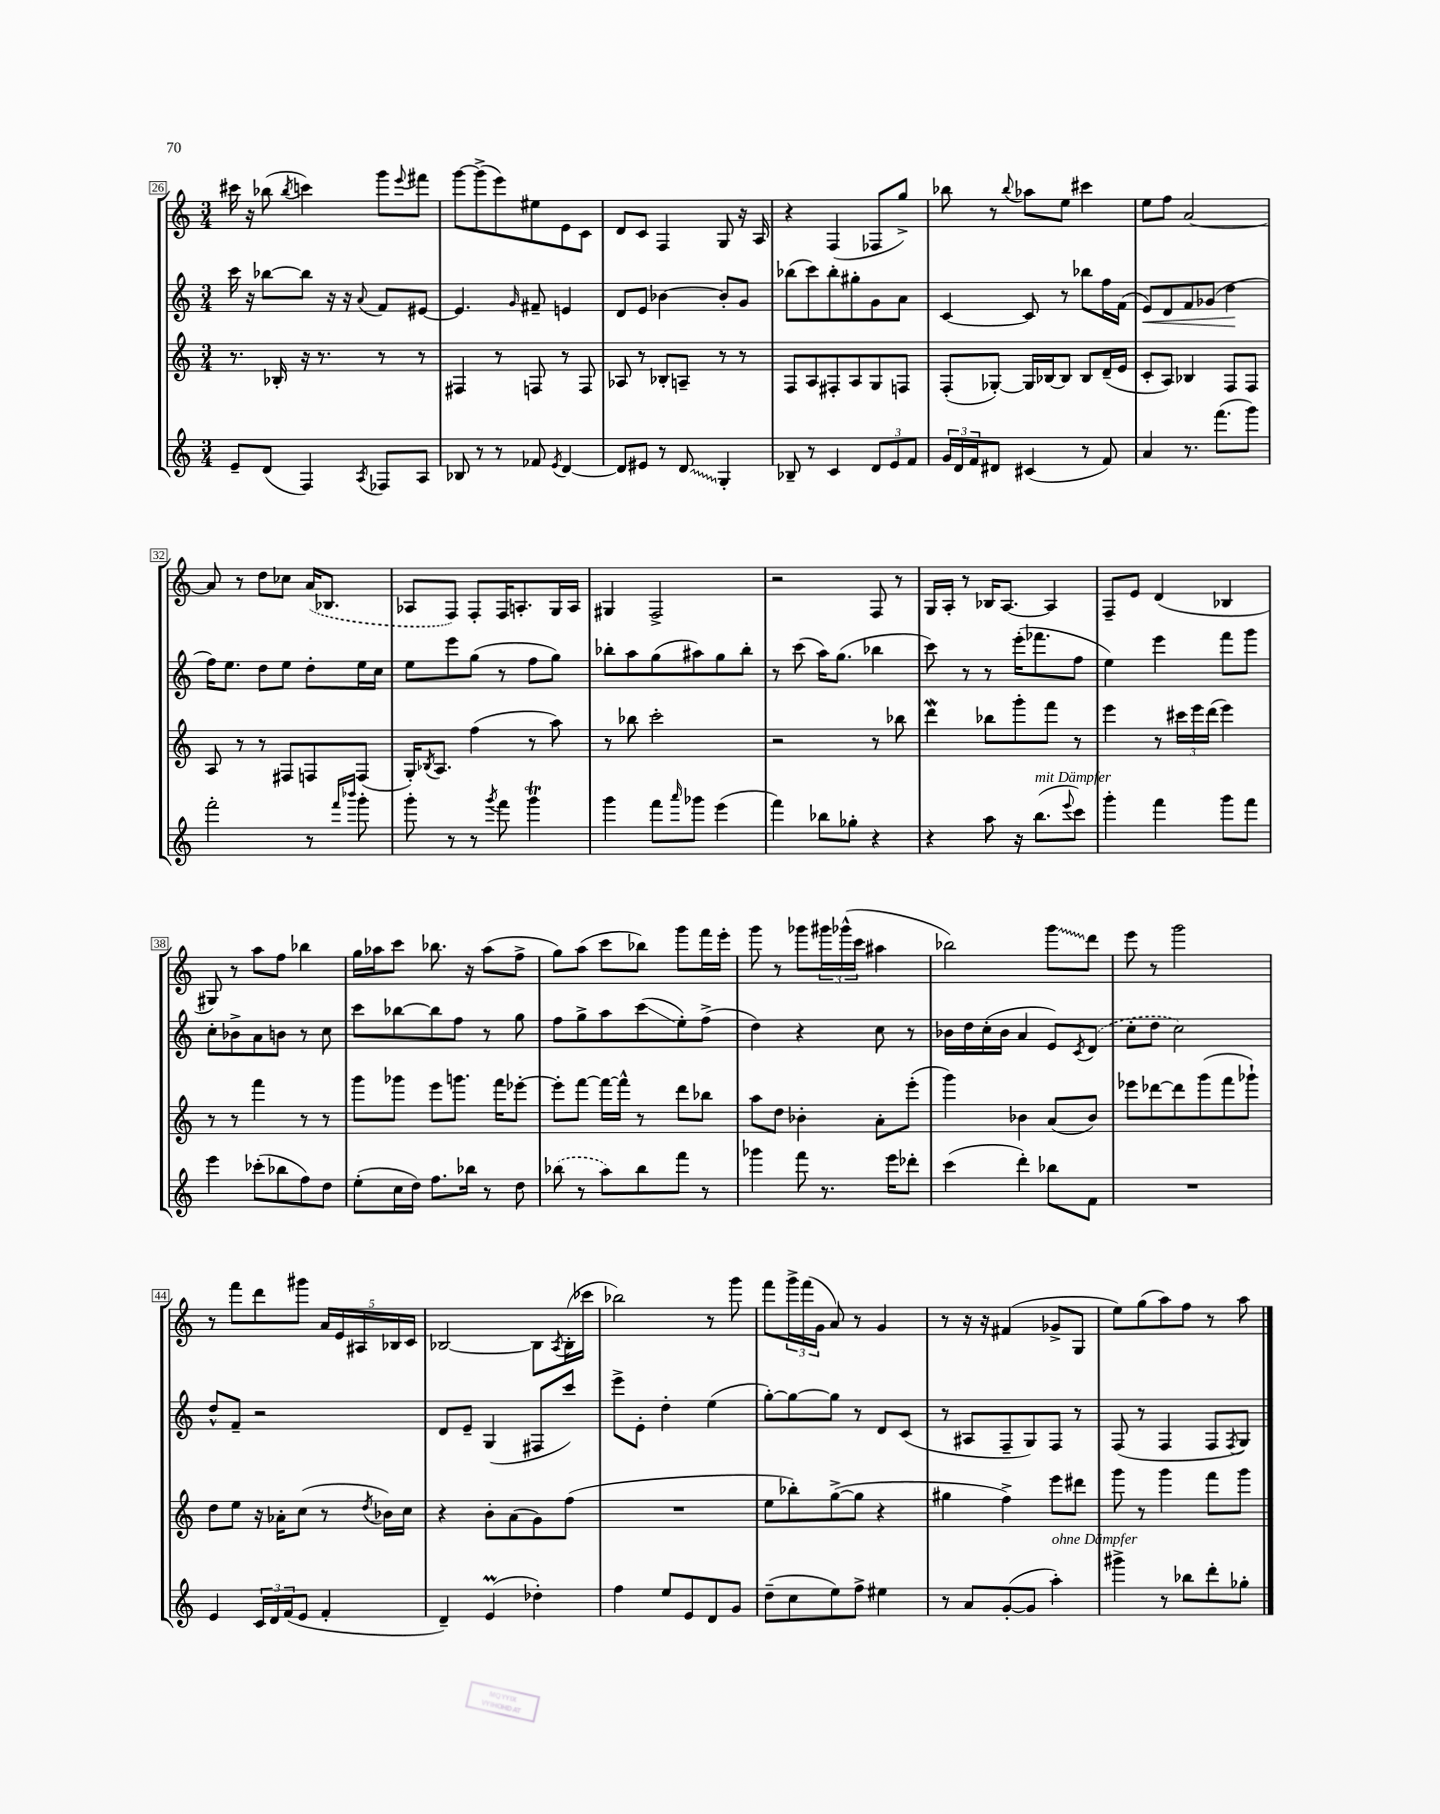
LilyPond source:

<<
\new StaffGroup <<
\new Staff = "s0" {
    \clef treble \key c \major \numericTimeSignature \time 3/4
    cis'''16 r16 bes''8( \acciaccatura { bes''8 } c'''4) g'''8 \appoggiatura { e'''8 } fis'''8 |
    g'''8~ g'''8->( e'''8) eis''8 e'8 c'8 |
    d'8 c'8 f4 g8 r16 a16 |
    r4 f4( fes8 g''8->) |
    bes''8 r8 \appoggiatura { bes''8 } aes''8 e''8 cis'''4 |
    e''8 f''8 a'2~ |
    a'8 r8 d''8 ces''8 \once \slurDashed a'16( bes8. |
    aes8 f8) f8-. f16 a8.-. g16 a16 |
    gis4 f2-> |
    r2 f8 r8 |
    g16 a16-. r8 bes16 a8.~ a4 |
    f8-- e'8 d'4( bes4 |
    gis8) r8 a''8 f''8 bes''4 |
    g''16 aes''16 c'''8 bes''8. r16 aes''8( f''8-> |
    g''8) a''8( c'''8 bes''8) g'''8 f'''16 e'''16-. |
    g'''8 r8 ges'''8 \tuplet 3/2 { gis'''16 ges'''16-^( c'''16 } ais''4 |
    bes''2) \once \override Glissando.style = #'zigzag g'''8\glissando d'''8 |
    e'''8 r8 g'''2 |
    r8 f'''8 d'''8 gis'''8 \tuplet 5/4 { a'16 e'16 ais16 bes16 c'16 } |
    bes2~ bes8 \acciaccatura { a8 } bes16-.( ces'''16 |
    bes''2) r8 g'''8 |
    f'''8 \tuplet 3/2 { g'''16-> f'''16( g'16 } a'8) r8 g'4 |
    r8 r16 r16 fis'4( ges'8-> g8 |
    e''8) g''8( a''8) f''8 r8 a''8 \bar "|." |
}
\new Staff = "s1" {
    \clef treble \key c \major \numericTimeSignature \time 3/4
    c'''16 r16 bes''8~ bes''8 r16 r16 \appoggiatura { a'8 } f'8 eis'8~ |
    eis'4. \grace { g'16 } fis'8-- e'4 |
    d'8 e'8 bes'4~ bes'8-. g'8 |
    bes''8( c'''8) bes''8-. gis''8-. g'8 a'8 |
    c'4~ c'8 r8 bes''8 f''16 f'16( |
    e'8\<) d'8 f'8 ges'8( d''4\! |
    f''16) e''8. d''8 e''8 d''8-. e''16 c''16 |
    e''8 e'''8 g''8( r8 f''8 g''8) |
    bes''8-. a''8 g''8( ais''8) g''8 bes''8-. |
    r8 c'''8( a''16) g''8.( bes''4 |
    c'''8) r8 r8 e'''16-.( fes'''8. f''8 |
    e''4) e'''4 f'''8 g'''8 |
    c''8-. bes'8-> a'8 b'8 r8 c''8 |
    c'''8 bes''8~ bes''8 f''8 r8 g''8 |
    f''8 g''8-> a''8 c'''8\glissando( e''8-.) f''8->( |
    d''4) r4 c''8 r8 |
    bes'16 d''16 c''16-.( bes'16 a'4 e'8) \acciaccatura { c'8 } \once \slurDashed d'8( |
    c''8-. d''8 c''2) |
    d''8-^ f'8-- r2 |
    d'8 e'8-- g4( fis8 c'''8) |
    e'''8-> e'8-. d''4-. e''4( |
    g''8~-.) g''8~ g''8 r8 d'8 c'8( |
    r8 ais8 f8-- g8) f8 r8 |
    f8( r8 f4 f8 \acciaccatura { f8 } g8) \bar "|." |
}
\new Staff = "s2" {
    \clef treble \key c \major \numericTimeSignature \time 3/4
    r8. bes16-. r16 r8. r8 r8 |
    fis4 r8 f8 r8 f8 |
    aes8 r8 bes8-. a8-- r8 r8 |
    f8 a8 fis8-. a8 g8 f8 |
    f8-.( ges8~-.) ges16 bes16~ bes8 bes8 d'16--( e'16 |
    c'8-. a8) bes4 f8 f8 |
    a8 r8 r8 fis8 f8 f8( |
    g16-.) \acciaccatura { bes8 } a8. f''4( r8 a''8) |
    r8 bes''8 c'''2-. |
    r2 r8 bes''8 |
    d'''4\mordent bes''8 g'''8-. f'''8 r8 |
    e'''4 r8 \tuplet 3/2 { cis'''16 e'''16 d'''16( } e'''4) |
    r8 r8 f'''4 r8 r8 |
    g'''8 ges'''8 e'''8 g'''8. f'''16 ees'''8~-. |
    ees'''8-. f'''8~ f'''16~ f'''16-^ r8 d'''8 bes''8 |
    a''8 d''8 bes'4-. a'8-. e'''8-.( |
    g'''4) bes'4 a'8( bes'8) |
    ees'''8 des'''8~ des'''8 g'''8( f'''8 ges'''8-!) |
    d''8 e''8 r16 aes'16-. c''8( r8 \acciaccatura { d''8 } bes'16) c''16 |
    r4 b'8-. a'8( g'8) f''8( |
    R2. |
    e''8 bes''8-.) g''8~->( g''8 r4 |
    gis''4 f''4->) e'''8 dis'''8 |
    g'''8 r8 g'''4 f'''8 g'''8 \bar "|." |
}
\new Staff = "s3" {
    \clef treble \key c \major \numericTimeSignature \time 3/4
    e'8-- d'8( f4) \acciaccatura { a8 } fes8 a8 |
    bes8 r8 r8 fes'8 \acciaccatura { e'8 } d'4~ |
    d'8 eis'8 r8 \once \override Glissando.style = #'zigzag d'8\glissando g4-. |
    bes8-- r8 c'4 \tuplet 3/2 { d'8 e'8 f'8 } |
    \tuplet 3/2 { g'16 d'16 f'16 } dis'8 cis'4( r8 f'8) |
    a'4 r8. f'''8.( g'''8) |
    f'''2-. r8 \grace { f'''16 bes'''16 } g'''8-. |
    g'''8-. r8 r8 \acciaccatura { g'''8 } f'''8 g'''4\trill |
    g'''4 f'''8 \grace { a'''16 } ges'''8 e'''4( |
    f'''4) bes''8 ges''8-. r4 |
    r4 a''8 r16 b''8.^\markup { \italic "mit Dämpfer" }( \appoggiatura { e'''8 } c'''8) |
    g'''4-. f'''4 g'''8 f'''8 |
    e'''4 ces'''8-.( bes''8 f''8) d''8 |
    e''8-.( c''16 d''16) f''8. bes''16 r8 d''8 |
    \once \slurDashed bes''8( r8 a''8) bes''8 f'''8 r8 |
    ges'''4 f'''8 r8. e'''16 des'''8-. |
    c'''4( d'''4-.) bes''8 f'8 |
    R2. |
    e'4 \tuplet 3/2 { c'16 d'16 f'16( } e'8 f'4-. |
    d'4--) e'4\prall( des''4-.) |
    f''4 e''8 e'8 d'8 g'8 |
    d''8--( c''8 e''8) f''8-> eis''4 |
    r8 a'8 g'8~-.( g'8 a''4-.^\markup { \italic "ohne Dämpfer" }) |
    gis'''4-> r8 bes''8 d'''8-. ges''8-. \bar "|." |
}
>>
>>
\layout { \context { \Score currentBarNumber = #26 \override BarNumber.stencil = #(make-stencil-boxer 0.1 0.3 ly:text-interface::print) } }
